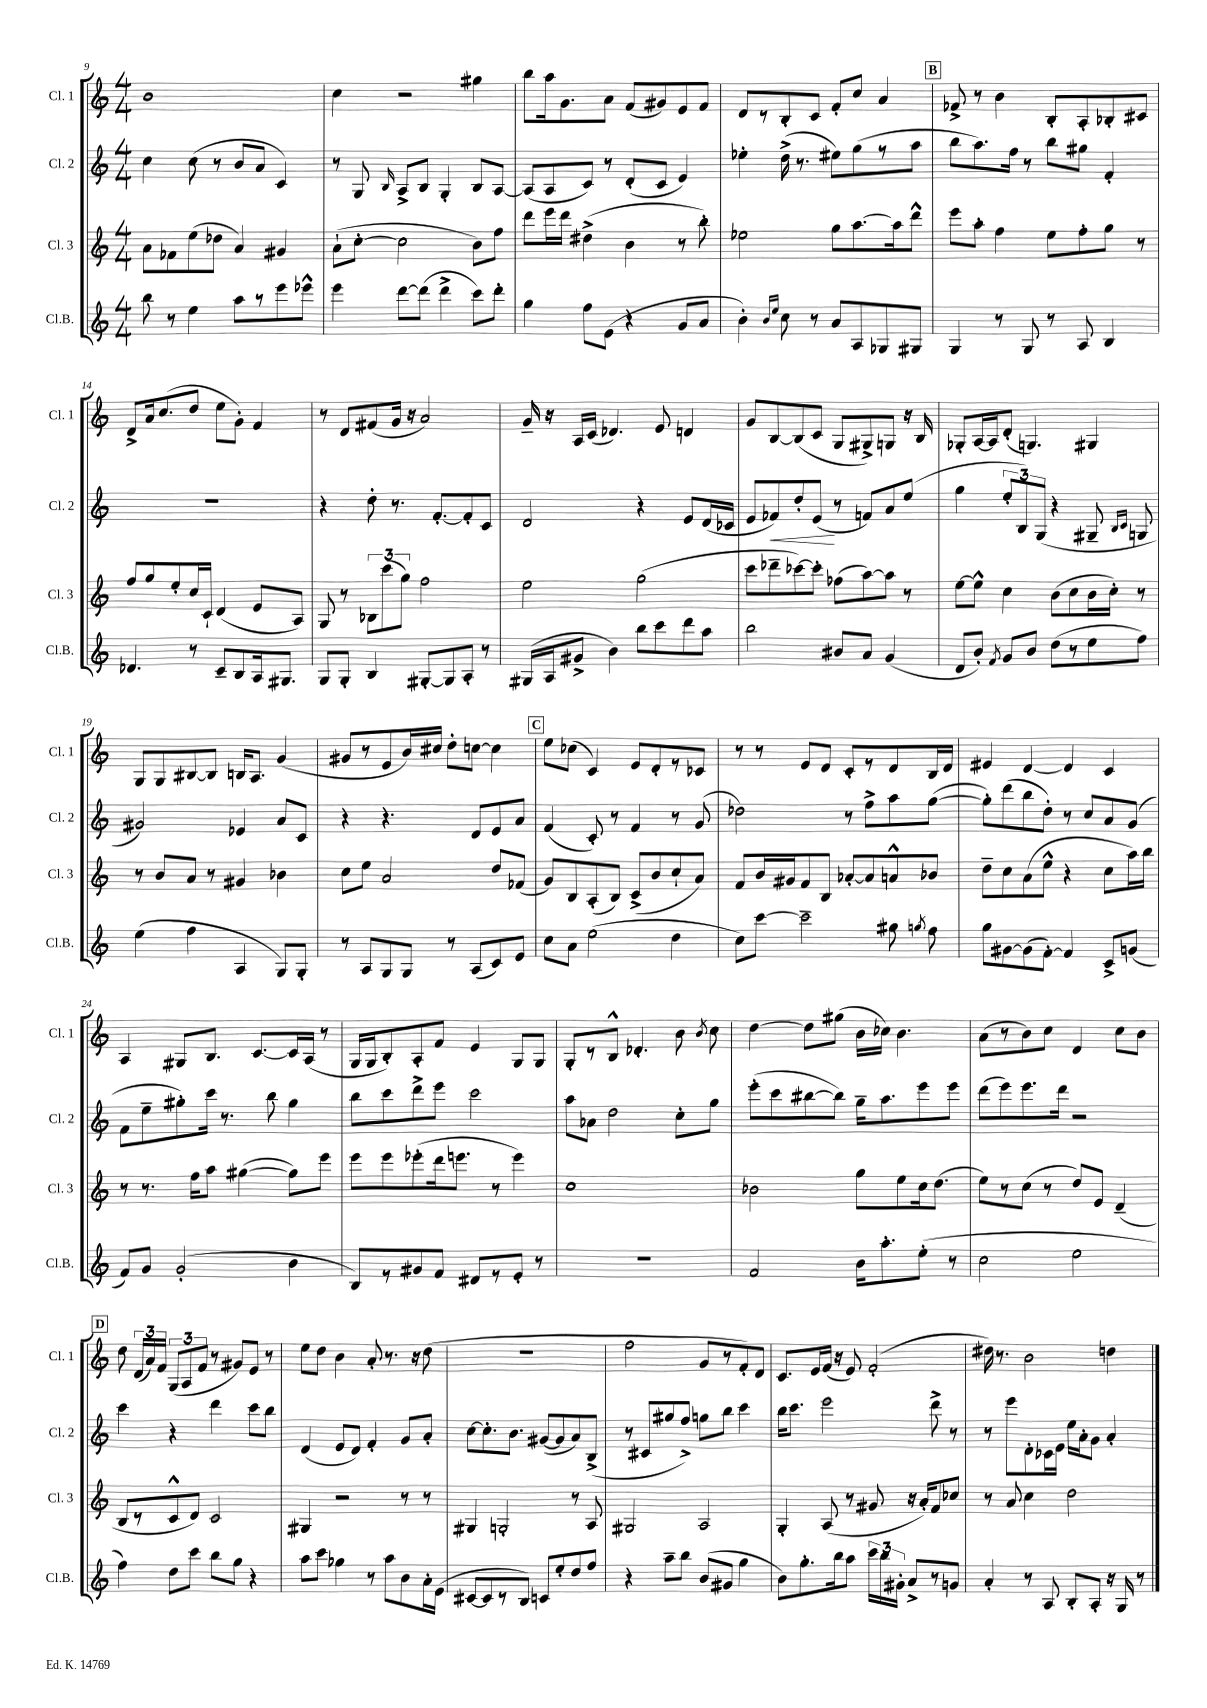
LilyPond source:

<<
\new StaffGroup <<
\new Staff = "s0" \with { instrumentName = "Cl. 1" shortInstrumentName = "Cl. 1" } {
    \clef treble \key c \major \numericTimeSignature \time 4/4
    \autoBeamOff b'1 |
    c''4 r2 gis''4 |
    b''8[ a''16 g'8. a'8] f'8[( gis'8) e'8 f'8] |
    d'8[ r8 b8-. c'8] f'8[-. c''8] a'4 |
    \mark \markup { \box "B" } fes'8-> r8 b'4 b8[-. a8-. bes8-. cis'8] |
    d'8[-> a'16 c''8.( d''8] e''8[ g'8]-.) f'4 |
    r8 d'8[ fis'8( g'16] r16 a'2) |
    g'16-- r16 a16[ c'16]( des'4.) e'8 d'4 |
    g'8[ b8~ b8( c'8] g8[ gis8->) g8] r16 b16 |
    ges8[-. a16~ a16 d'8]-.( g4.) gis4 |
    g8[ g8 bis8~ bis8] b16[ a8.] g'4( |
    gis'8[ r8 e'8 b'16) cis''16] d''8[-. c''8]~ c''4 |
    \mark \markup { \box "C" } e''8[ ces''8]( c'4) e'8[ d'8-. r8 ces'8] |
    r8 r8 e'8[ d'8] c'8[-. r8 d'8 b16 d'16] |
    eis'4 d'4~ d'4 c'4 |
    a4 gis8[ b8.] c'8.[~ c'16 a16]( r8 |
    g16[ g16 b8-.) a8-. f'8] e'4 g8[ g8] |
    g8[-. r8 b8]-^ des'4.-. b'8 \acciaccatura { b'8 } c''8 |
    d''4~ d''8[ gis''8]( b'16[ ces''16]) b'4. |
    a'8[( r8 b'8) c''8] d'4 c''8[ b'8] |
    \mark \markup { \box "D" } d''8 \tuplet 3/2 { d'16[( a'16) f'16] } \tuplet 3/2 { g8[( a8 f'8] } r8 gis'8[) e'8] r8 |
    e''8[ d''8] b'4 a'8-. r8. r16 d''8( |
    R1 |
    f''2 g'8[ r8 f'8-.) d'8] |
    c'8.[ e'16 f'16]( r16 e'8) f'2-.( |
    dis''16) r8. b'2 d''4 \bar "|." |
}
\new Staff = "s1" \with { instrumentName = "Cl. 2" shortInstrumentName = "Cl. 2" } {
    \clef treble \key c \major \numericTimeSignature \time 4/4
    \autoBeamOff c''4 c''8( r8 b'8[ a'8] c'4) |
    r8 g8 \grace { b16 } a8[-> b8] g4-. b8[ a8]~ |
    a8[( a8 c'8]) r8 d'8[-.( c'8] e'4) |
    ees''4-. d''16->( r8. eis''8[) g''8( r8 a''8] |
    \mark \markup { \box "B" } b''8[ a''8.) f''16] r8 b''8[ gis''8] f'4-. |
    R1 |
    r4 d''8-. r8. f'8.[~-. f'8-. c'8] |
    d'2 r4 e'8[ d'16( ces'16] |
    e'8[ fes'8\<) d''8-. e'8]\!( r8 f'8[) a'8 e''8]( |
    g''4 \tuplet 3/2 { e''8[-. b8) g8]( } r4 gis8-- \grace { b16[ c'16] } g8 |
    gis'2) ees'4 a'8[ c'8] |
    r4 r4. d'8[ e'8 a'8] |
    \mark \markup { \box "C" } f'4( c'8-.) r8 f'4 r8 g'8( |
    des''2) r8 f''8[-> a''8 g''8]~( |
    g''8[-.) d'''8( b''8 d''8]-.) r8 c''8[ a'8 g'8]( |
    f'8[ e''8-- gis''8-.) c'''16] r8. b''8 gis''4 |
    b''8[ c'''8 d'''8-> e'''8] c'''2 |
    a''8[ aes'8] d''2 c''8[-. g''8] |
    e'''8[-.( c'''8 bis''8~ bis''8]) g''16[-- a''8. e'''8 e'''8] |
    d'''8[( e'''8) e'''8. d'''16] r2 |
    \mark \markup { \box "D" } c'''4 r4 d'''4 c'''8[ b''8] |
    d'4( e'8[ d'8]) f'4-. g'8[ a'8]-. |
    c''8[~ c''8.-. b'8.] gis'8[~( gis'8 a'8) b8]->( |
    r8 cis'8[ gis''8 f''8]->) g''8[ b''8] c'''4 |
    b''16[ c'''8.] e'''2 d'''8-> r8 |
    r8 e'''8[ d'8-. ces'16 e'16] e''16[ a'16-. g'8] a'4-. \bar "|." |
}
\new Staff = "s2" \with { instrumentName = "Cl. 3" shortInstrumentName = "Cl. 3" } {
    \clef treble \key c \major \numericTimeSignature \time 4/4
    \autoBeamOff a'8[ fes'8 e''8( des''8] a'4) gis'4 |
    a'8[-!( c''8]~-. c''2 b'8[) f''8] |
    d'''8[ e'''16 d'''16] dis''4->( b'4 r8 b''8-.) |
    ees''2 g''8[ a''8.~ a''16 d'''8]-^ |
    \mark \markup { \box "B" } e'''8[ a''8]-. f''4 e''8[ f''8-. g''8] r8 |
    f''8[ g''8 e''8-. c''16 c'16]-! d'4( e'8[ a8]) |
    g8 r8 \tuplet 3/2 { bes8[ c'''8( g''8]) } f''2 |
    e''2 g''2( |
    c'''8[ des'''8-- ces'''8~) ces'''8]-. fes''8[( a''8~) a''8] r8 |
    e''8[~ e''8]-^ c''4 b'8[( c''8 b'16 c''16]-.) r8 |
    r8 b'8[ a'8] r8 gis'4 bes'4 |
    c''8[ e''8] a'2 d''8[ fes'8]( |
    \mark \markup { \box "C" } g'8[) b8 a8-.( b8]) c'8[->( b'8 c''8-! a'8]) |
    f'8[ b'16 gis'16 f'8 b8] aes'8[~-. aes'8 a'8-^ bes'8] |
    d''8[-- c''8 a'8( e''8]-^ r4 c''8[ a''16) b''16] |
    r8 r8. f''16[ a''8] gis''4~( gis''8[) e'''8] |
    e'''8[ e'''8 ees'''8-.( d'''16 e'''8.] r8 e'''4) |
    c''1 |
    bes'2 g''8[ e''8 c''16 d''8.]( |
    e''8[) r8 c''8]( r8 d''8[) e'8] d'4--( |
    \mark \markup { \box "D" } b8[ r8 c'8-^ d'8]) c'2 |
    gis4 r2 r8 r8 |
    gis4 g2-. r8 a8 |
    gis2 a2 |
    g4-. a8( r8 gis'8 r16 a'16[-.) f'8 ces''8] |
    r8 a'8 c''4 d''2 \bar "|." |
}
\new Staff = "s3" \with { instrumentName = "Cl.B." shortInstrumentName = "Cl.B." } {
    \clef treble \key c \major \numericTimeSignature \time 4/4
    \autoBeamOff b''8 r8 e''4 a''8[ r8 e'''8 ees'''8]-^ |
    e'''4 d'''8[~ d'''8]( d'''4-> c'''8[) d'''8]-. |
    g''4 f''8[ e'8]( r4 g'8[ a'8] |
    b'4-.) \grace { b'16[ e''16] } c''8 r8 a'8[ a8 ges8 gis8] |
    \mark \markup { \box "B" } g4 r8 g8 r8 a8 b4 |
    des'4. r8 c'8[-- b8 a16 gis8.] |
    g8[ g8]-. b4 gis8[~-. gis8 a8]-. r8 |
    gis16[( a16 gis'8]-> b'4) b''8[ c'''8 d'''8 a''8] |
    b''2 bis'8[ a'8] g'4( |
    d'8[ b'8]-.) \acciaccatura { f'8 } g'8[ b'8] d''8[( r8 e''8 f''8]) |
    e''4( f''4 a4 g8[) g8]-. |
    r8 a8[ g8 g8] r8 a8[( c'8) e'8] |
    \mark \markup { \box "C" } c''8[ a'8] e''2( d''4 |
    c''8[) c'''8]~ c'''2-- gis''8 \acciaccatura { g''8 } f''8 |
    g''8[ gis'8~ gis'8( f'8]~-.) f'4 c'8[-> g'8]( |
    f'8[) g'8] g'2-.( b'4 |
    b8[) r8 gis'8 f'8] dis'8[ r8 e'8]-. r8 |
    R1 |
    f'2 b'16[ a''8.-. e''8]-.( r8 |
    c''2 e''2 |
    \mark \markup { \box "D" } f''4) d''8[ c'''8] b''8[ g''8] r4 |
    a''8[ c'''8] ges''4 r8 a''8[ b'8 a'16-. e'16]( |
    cis'8[~ cis'8 r8 b8]) c'8[ e''8-. d''8 f''8] |
    r4 a''8[-- b''8] b'8[( gis'8] g''4 |
    b'8[) g''8.-. b''16 a''8] \tuplet 3/2 { c'''16[ b''16 gis'16]-. } a'8[-> r8 g'8] |
    a'4-. r8 a8 b8[-. a8]-. r16 g16 r8 \bar "|." |
}
>>
>>
\layout { \context { \Score currentBarNumber = #9 } }
